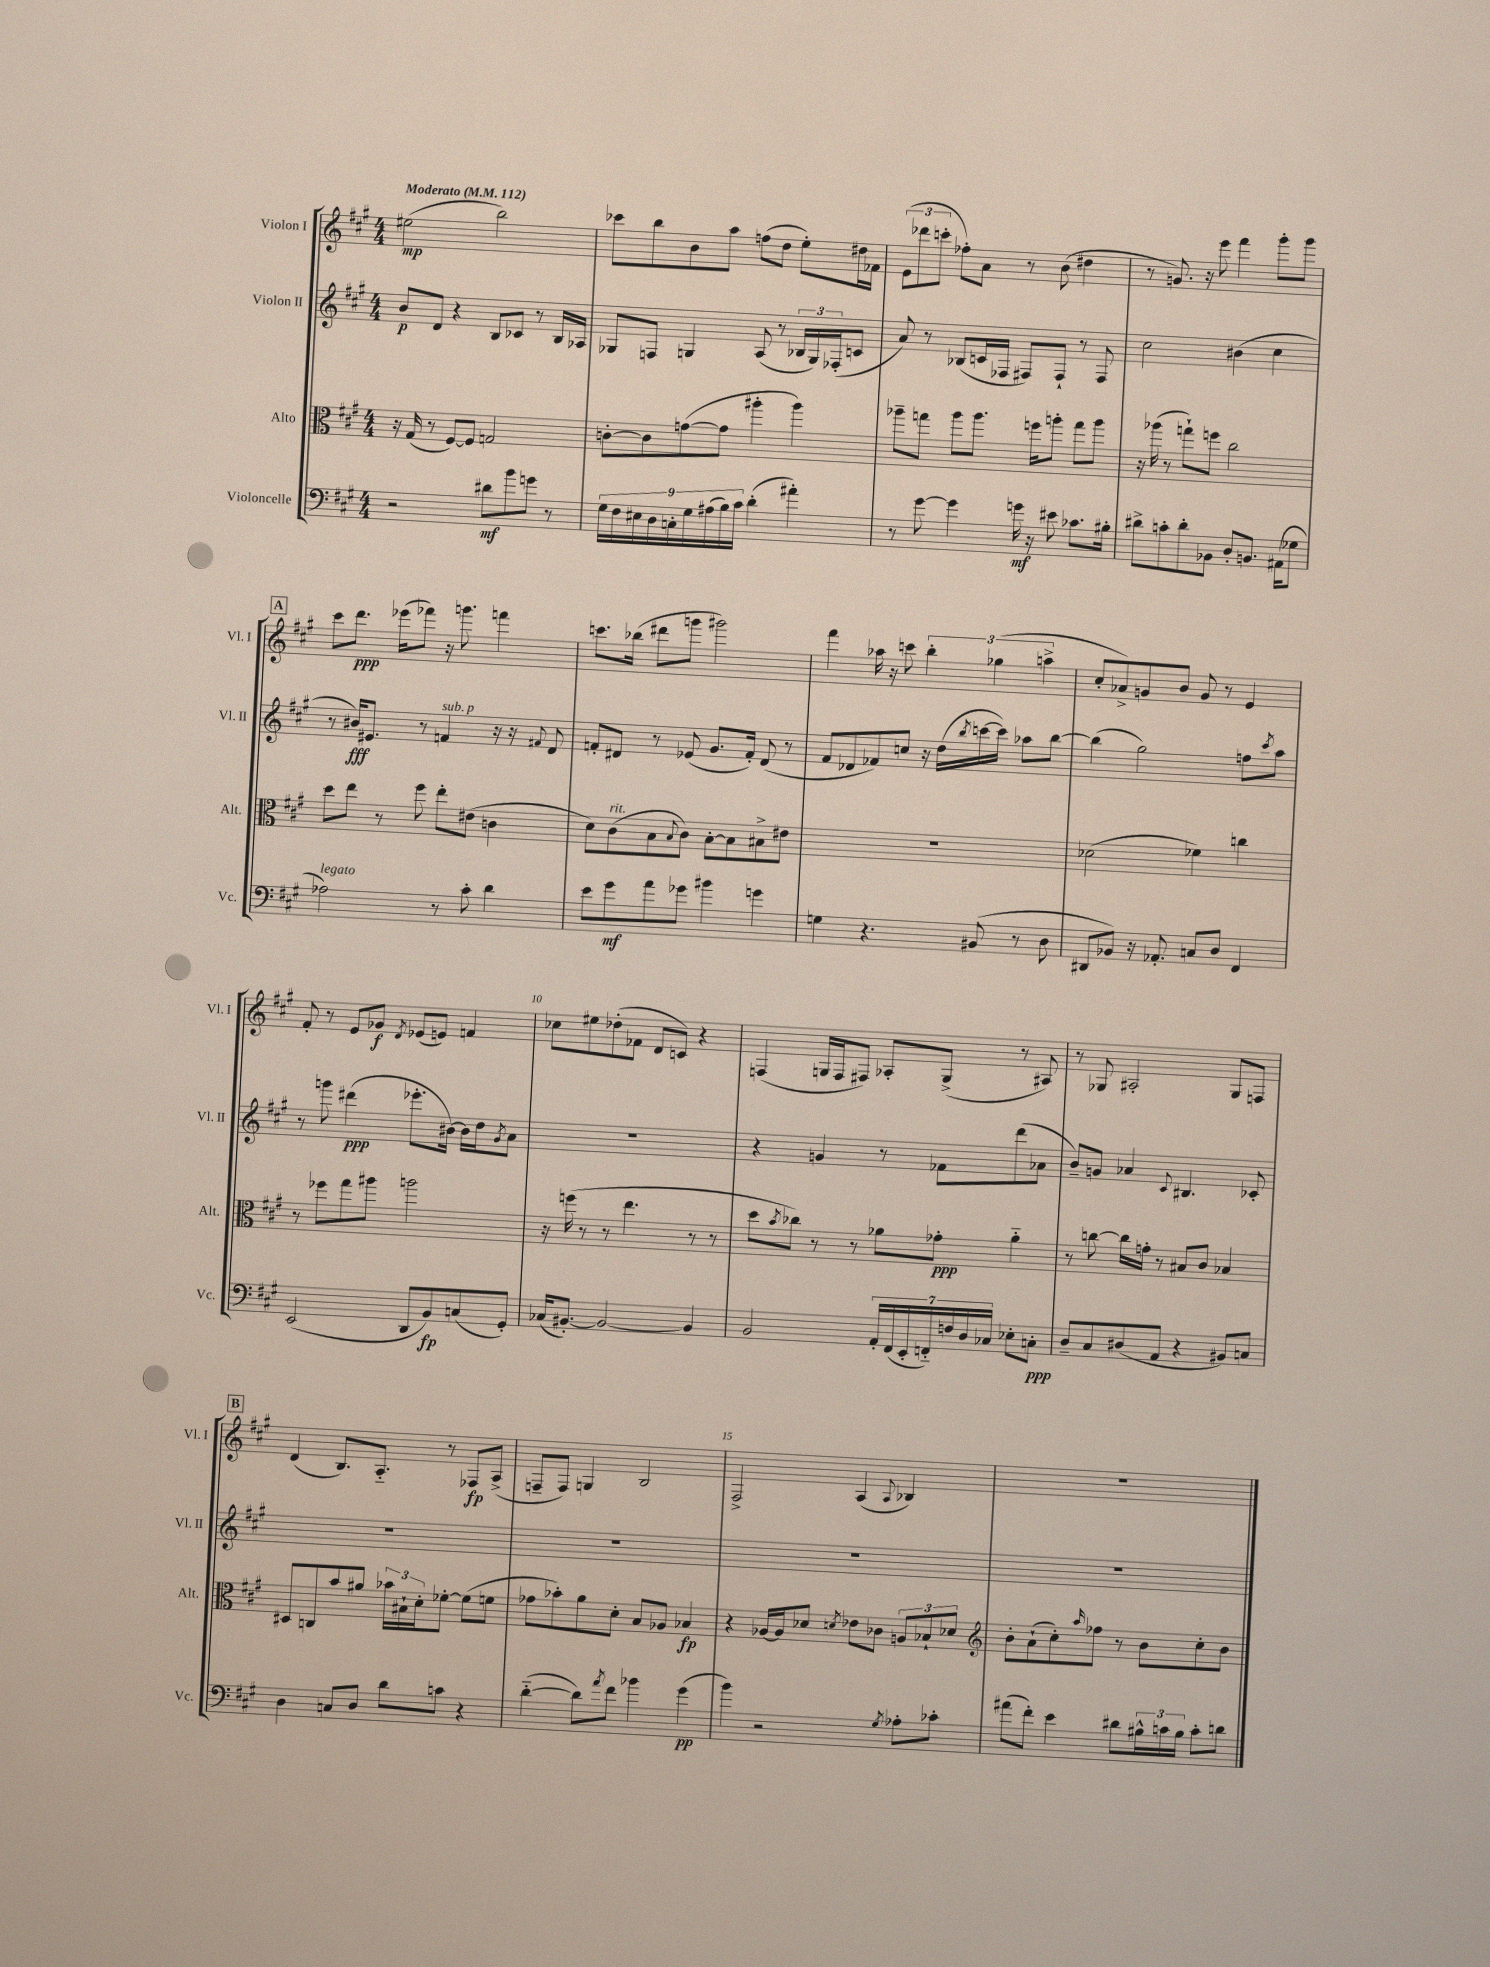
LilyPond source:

<<
\new StaffGroup <<
\new Staff = "s0" \with { instrumentName = "Violon I" shortInstrumentName = "Vl. I" } {
    \clef treble \key a \major \numericTimeSignature \time 4/4 \tempo "Moderato" 4 = 112
    eis''2\mp( b''2) |
    ces'''8 b''8 b'8 a''8 f''8( d''8 e''8-.) dis''16 fes'16 |
    \tuplet 3/2 { e'8( des'''8 c'''8-. } fes''8-.) a'8 r8 b'8( dis''4 |
    r8 g'8.) r16 e'''8 fis'''4 gis'''8-. gis'''8 |
    \mark \markup { \box "A" } cis'''8 d'''8.\ppp ees'''16( fes'''8) r16 g'''8. f'''4 |
    c'''8. bes''16( dis'''8 g'''8 gis'''2) |
    fis'''4 aes''16 r16 c'''8 \tuplet 3/2 { b''4-. ges''4( a''4-> } |
    cis''8-. aes'8->) g'8 b'8 g'8 r8 e'4 |
    fis'8-. r8 e'8 ges'8\f \acciaccatura { d'8 } ees'8( e'8) f'4 |
    ces''8 eis''8 des''8-.( fes'8 d'8 c'8) r4 |
    f4( g16 f16 fis8) aes8-. g8->( r8 ais8) |
    r8 ges8 ais2-. ges8 f8 |
    \mark \markup { \box "B" } d'4( b8.) a8.-_ r8 fes8\fp a8->( |
    f8-- f8) g4 b2 |
    fis2-> a4( \appoggiatura { a8 } bes4) |
    R1 \bar "|." |
}
\new Staff = "s1" \with { instrumentName = "Violon II" shortInstrumentName = "Vl. II" } {
    \clef treble \key a \major \numericTimeSignature \time 4/4
    b'8\p d'8 r4 b8 ces'8 r8 b16 aes16 |
    ges8 f8 g4 a8( r8 \tuplet 3/2 { bes16 g16) fes16-.( } c'8 |
    a'8) r8 bes8( c'16 fes16 fis8) fis8-! r8 fis8 |
    cis''2 bis'4( cis''4 |
    \mark \markup { \box "A" } r8 bis'16\fff) eis'8. r8 f'4^\markup { \italic "sub. p" } r16 r16 \appoggiatura { fis'8 } d'8 |
    f'8-. dis'8 r8 ees'8( gis'8. f'16-.) dis'8( r8 |
    fis'8 des'8 fes'8) c''8 r16 d''16( \acciaccatura { b''8 } c'''16~ c'''16) aes''8 b''8~ |
    b''4( gis''2) f''8 \acciaccatura { cis'''8 } a''8 |
    r8 g'''8 dis'''4\ppp( ees'''8.-. bis'16~) bis'16 d''16 \acciaccatura { gis'8 } a'8 |
    R1 |
    r4 g'4 r8 fes'8 d'''8( aes'8 |
    b'8--) g'8 aes'4 \appoggiatura { cis'8 } bis4. ces'8-. |
    \mark \markup { \box "B" } R1 |
    R1 |
    R1 |
    R1 \bar "|." |
}
\new Staff = "s2" \with { instrumentName = "Alto" shortInstrumentName = "Alt." } {
    \clef alto \key a \major \numericTimeSignature \time 4/4
    r16 gis16( r8 fis8~) fis8 g2 |
    c'8~-. c'8 g'8~( g'8 ais''4-. ais''4) |
    aes''8-- g''8 aes''8 aes''8. f''16 a''8-. g''8 a''8 |
    r16 aes''16( r8 g''8-!) f''8 cis''2 |
    \mark \markup { \box "A" } d''8 e''8 r8 fis''8 e''8-. eis'8( c'4 |
    d'8) cis'8^\markup { \italic "rit." }( b8 \appoggiatura { b8 } cis'8) b8~-. b8 bis8-> eis'8 |
    R1 |
    des'2( fes'4) c''4 |
    r8 fes''8 gis''8 ais''8 a''2 |
    r16 f''16( r8 r8 e''4. r8 r8 |
    d''8 \acciaccatura { b'8 } ces''8) r8 r8 aes'8 ges'8-.\ppp aes'4-_ |
    r8 c''8~ c''16 g'16-. r8 bis8 cis'8 bes4 |
    \mark \markup { \box "B" } dis8 c8 b'8 ais'8 \tuplet 3/2 { bes'16 bis16-! d'16-. } fes'8~-. fes'8( f'8 |
    ges'8 bes'8-.) a'8 d'8-. b8 aes8 bes4\fp |
    r4 aes16~ aes16 des'8 \acciaccatura { d'8 } ees'8 ces'8 \tuplet 3/2 { a8 bes8-! des'8 } |
    \clef treble b'8-. a'8-!( cis''8-.) \grace { a''16 } fes''8 r8 b'8 cis''8-. b'8 \bar "|." |
}
\new Staff = "s3" \with { instrumentName = "Violoncelle" shortInstrumentName = "Vc." } {
    \clef bass \key a \major \numericTimeSignature \time 4/4
    r2 dis'8\mf b'8 g'8 r8 |
    \tuplet 9/8 { gis16 fis16 eis16 d16 c16-. gis16 ais16( b16) cis'16 } d'4-.( ais'4-.) |
    r8 gis'8~ gis'4 g'16\mf r16 eis'8 ces'8. bis16-. |
    dis'8-> c'8-. dis'8-. bes,8 d8-. b,8. ais,16( ges8 |
    \mark \markup { \box "A" } aes2^\markup { \italic "legato" }) r8 cis'8-. d'4 |
    e'8 gis'8\mf a'8 ges'8 bis'4 g'4 |
    g4 r4. bis,8( r8 d8 |
    dis,8 bes,8) r16 aes,8.-. c8 d8 fis,4 |
    e,2( d,8 b,8\fp) c8( gis,8-.) |
    ces16( bis,8.~-.) bis,2~ bis,4 |
    b,2 \tuplet 7/4 { a,16-. fis,16( e,16-. f,16-_) f16 d16 ces16 } ees8-. c8-.\ppp |
    d8-- cis8 dis8( a,8 r4 bis,8) c8 |
    \mark \markup { \box "B" } d4 c8 d8 d'8 c'8 r4 |
    d'4~-_( d'8) \acciaccatura { a'8 } fis'8 bes'4 gis'4\pp( |
    b'4) r2 \acciaccatura { gis8 } aes8-. ces'8-. |
    ais'8( fis'8-.) e'4 dis'8 \tuplet 3/2 { bis16-^ c'16 bis16 } c'8-. d'8 \bar "|." |
}
>>
>>
\layout { \context { \Score \override BarNumber.break-visibility = ##(#f #t #t) barNumberVisibility = #(every-nth-bar-number-visible 5) } }
